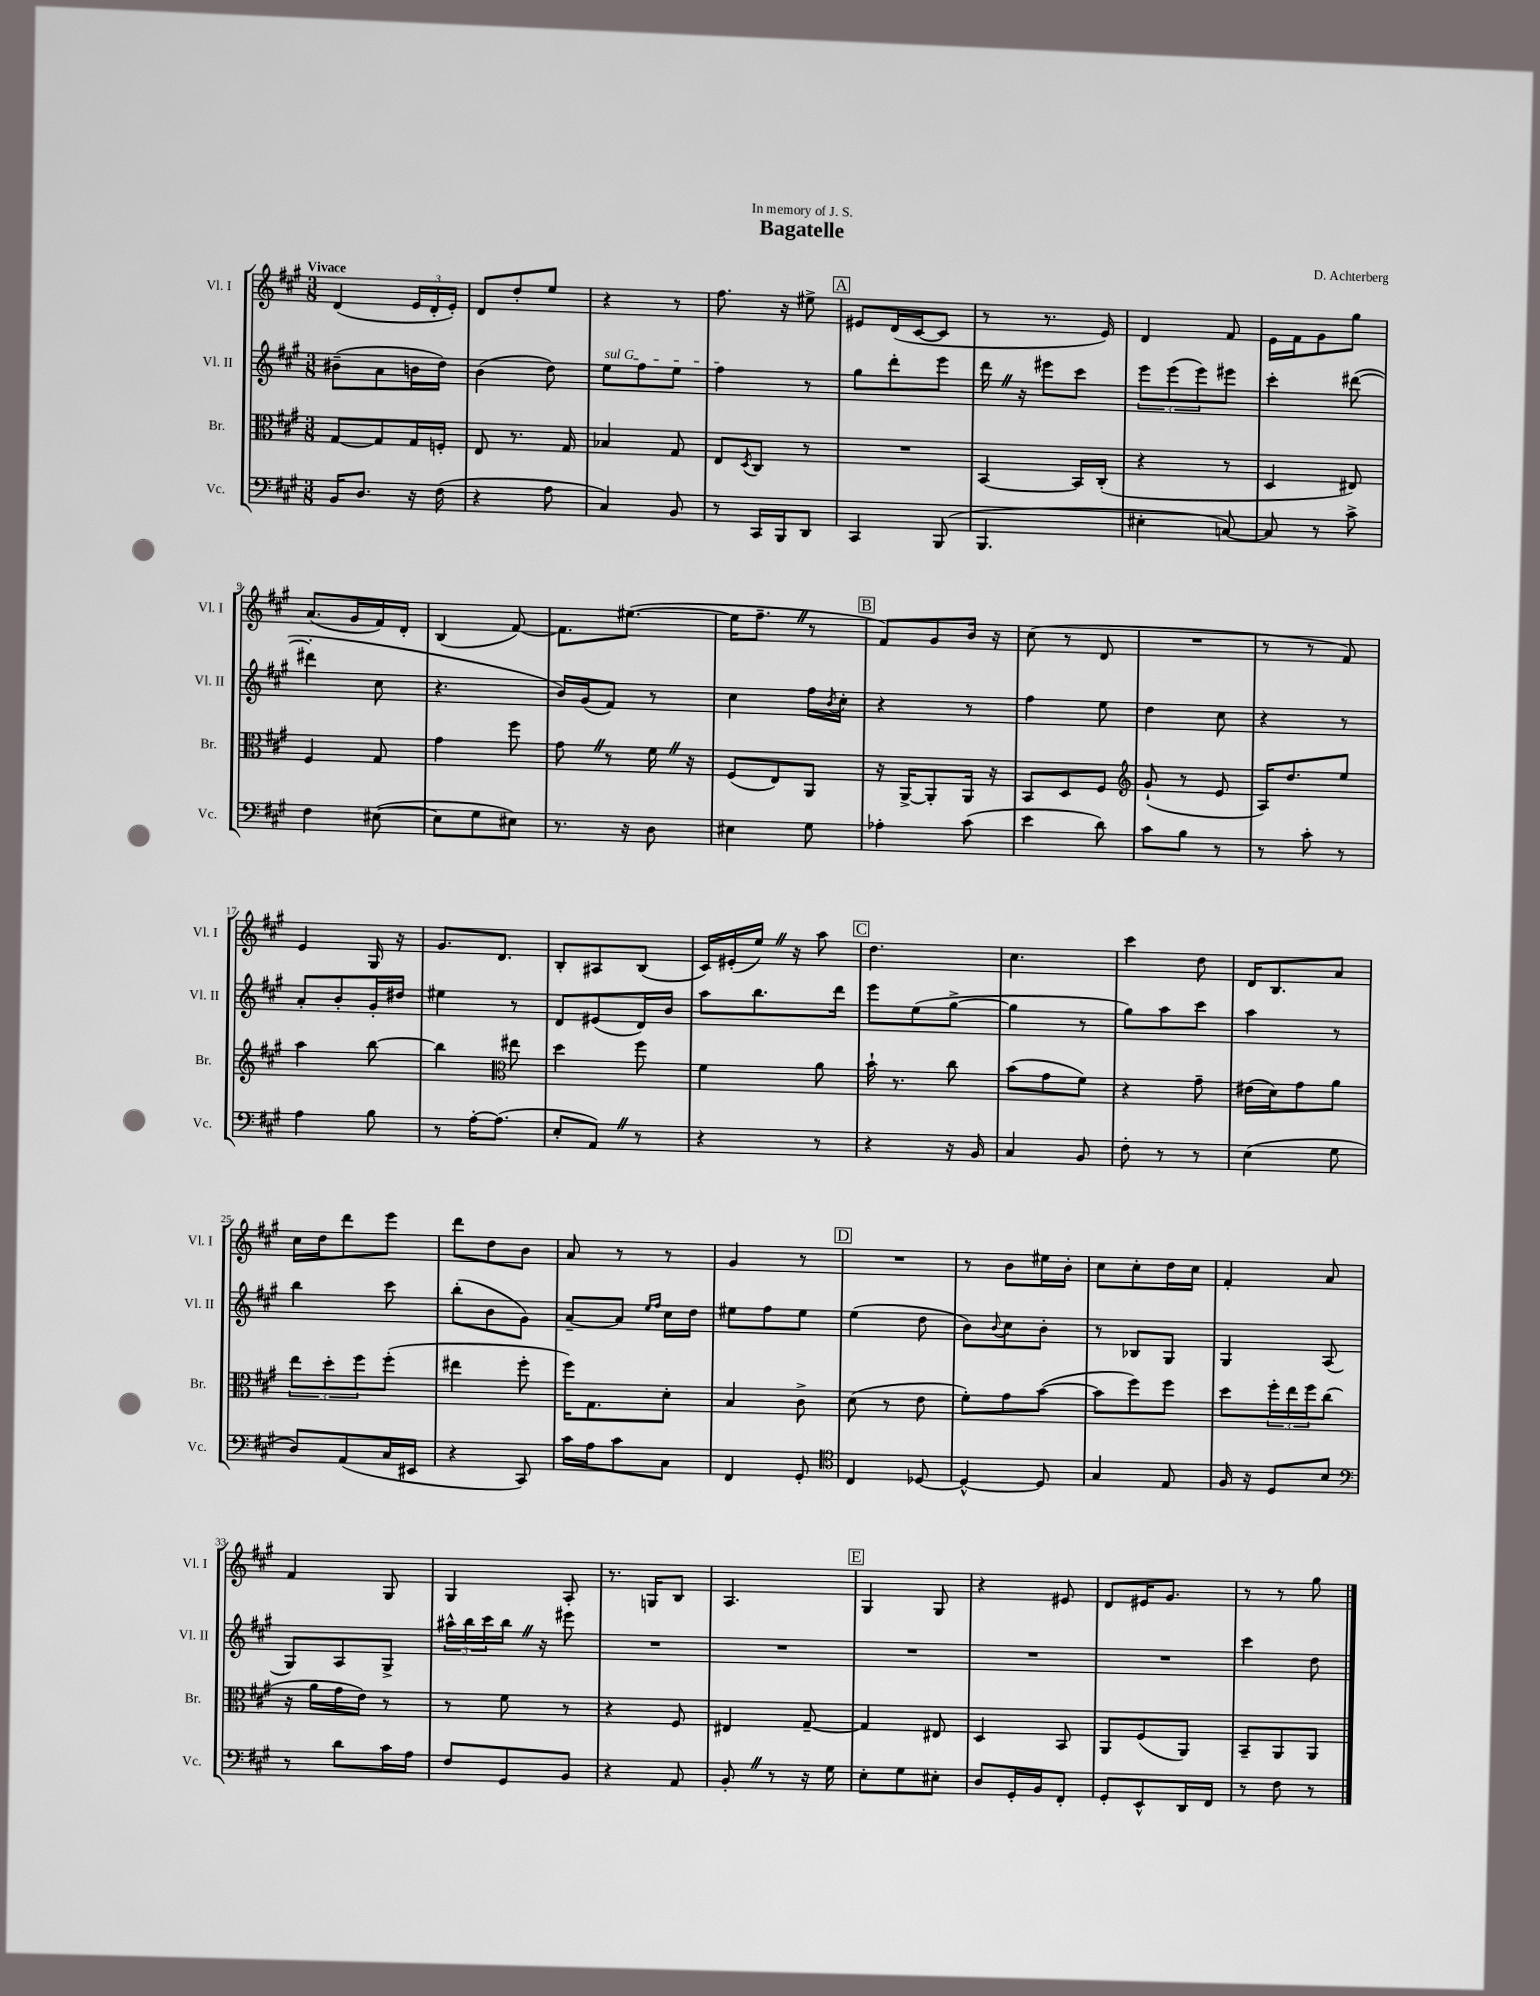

**kern	**kern	**kern	**kern
*staff4	*staff3	*staff2	*staff1
*clefF4	*clefC3	*clefG2	*clefG2
*k[f#c#g#]	*k[f#c#g#]	*k[f#c#g#]	*k[f#c#g#]
*M3/8	*M3/8	*M3/8	*M3/8
16BB/LK	[8G#/L	(8b#~\L	(4d/
8.D/J	.	.	.
.	8G#/]	8a\	.
16r	16G#/L	16b\L	24e/LL
.	.	.	24d'/
(16F#\	16F'/JJ	16dd\JJ)	.
.	.	.	24e'/JJ)
=	=	=	=
4r	8E/	(4b\	8d/L
.	8.r	.	8dd'/
8A\	.	8dd\)	8ee/J
.	16G#/	.	.
=	=	=	=
4C#/)	4B-/	8ee\L	4r
.	.	8ff#\	.
8BB/	8G#/	8ee\J	8r
=	=	=	=
8r	8E/L	4ff#\	8.ff#\
.	8qD/	.	.
16CC#/LL	8C#/J	.	.
16BBB/J	.	.	16r
8DD/J	8r	8r	8ee#^\
=	=	=	=
4CC#/	4.r	8gg#\L	8e#/L
.	.	8ddd'\	(16d/L
.	.	.	[16c#/J
(8BBB/	.	8eee\J	8c#/]J
=	=	=	=
4.BBB/	[4BB/	16ddd\	8r
.	.	16r	.
.	.	8eee#\L	8.r
.	16BB/]LL	8ccc#\J	.
.	(16C#'/JJ	.	16e/)
=	=	=	=
4E#'\	4r	12eee\L	4d/
.	.	(12eee\	.
.	.	12eee\)	.
[8C/)	8r	8eee#\J	8f#/
=	=	=	=
8C/]	4D/	4ccc#'\	16e\LL
.	.	.	16f#\J
8r	.	.	8g#\
8c#^\	8E#/)	([8ddd#\	8gg#\J
=	=	=	=
4F#\	4F#/	4ddd#'\]	(8.a/L
.	.	.	16g#/L
([8E#\	8G#/	8cc#\	16f#/)
.	.	.	16d'/JJ
=	=	=	=
8E#\]L	4g#\	4.r	(4B/
8G#\	.	.	.
8E#\J)	8ff#\	.	[8f#/)
=	=	=	=
8.r	8g#\	16b/LL)	8.f#\]L
.	.	(16g#/J	.
.	8r	8f#/J)	.
16r	.	.	([8.ee#\J
8D\	16f#\	8r	.
.	16r	.	.
=	=	=	=
4E#\	(8F#/L	4cc#\	16ee#\]LK
.	.	.	8.ff#~\J
.	8E/)	.	.
8G#\	8AA/J	16ff#\LL	8r
.	.	8qb/	.
.	.	16cc#'\JJ	.
=	=	=	=
4A-'\	16r	4r	8f#/L)
.	[16AA^/LK	.	.
.	8AA'/]	.	8g#/
(8c#\	16AA/Jk	8r	16b/Jk
.	16r	.	16r
=	=	=	=
4e\	8BB/L	4ff#\	(8cc#\
.	8D/	.	8r
8d\)	8F#/J	8ee\	8d/
=	=	=	=
*	*clefG2	*	*
8c#\L	(8g#`/	4dd\	4.r
8B\J	8r	.	.
8r	8e/	8cc#\	.
=	=	=	=
8r	16A/LK)	4r	8r
.	8.dd/	.	.
8c#'\	.	.	8r
8r	8ee/J	8r	8f#/)
=	=	=	=
4A\	4aa\	8a'/L	4e/
.	.	8b'/	.
8B\	[8bb\	16g#'/L	16G#/
.	.	16dd#/JJ	16r
=	=	=	=
8r	4bb\]	4ee#\	8.g#/L
[16A'\LK	.	.	.
(8.A\]J	.	.	8.d/J
*	*clefC3	*	*
.	8ee#\	8r	.
=	=	=	=
8E'/L	4dd\	8d/L	8B'/L
8AA/J)	.	(8e#/	8A#/
8r	8ff#\	16d/L)	(8B/J
.	.	16b/JJ	.
=	=	=	=
4r	4f#\	8aa\L	16c#/LL)
.	.	.	(16e#'/
.	.	8.bb\	16ee/JJ)
.	.	.	16r
8r	8a\	.	8aa\
.	.	16ddd\Jk	.
=	=	=	=
4r	16b`\	8eee\L	4.dd\
.	8.r	.	.
.	.	(8ee\	.
16r	8cc#\	[8gg#^\J	.
16BB/	.	.	.
=	=	=	=
4C#/	(8b\L	4gg#\]	4.cc#\
.	8g#\	.	.
8BB/	8f#\J)	8r	.
=	=	=	=
8F#'\	4r	8gg#\L)	4ccc#\
8r	.	8aa\	.
8r	8g#~\	8ccc#\J	8dd\
=	=	=	=
(4E\	(16e#\LL	4aa\	16d/LK
.	16d\J)	.	8.B/
.	8g#\	.	.
8G#\	8a\J	8r	8a/J
=	=	=	=
8D/L)	12ee\L	4bb\	16cc#\LL
.	.	.	16dd\J
.	12dd'\	.	.
(8AA/	.	.	8ddd\
.	12ff#\	.	.
16C#/L	(8ff#'\J	8ccc#\	8eee\J
16EE#/JJ	.	.	.
=	=	=	=
4r	4ee#\	(8bb'\L	8ddd\L
.	.	8b\	8dd\
8CC#/)	8ff#'\	8g#\J)	8b\J
=	=	=	=
16c#\LL	16ff#\LK)	[8a~/L	8a/
16A\J	8.G#\	.	.
8c#\	.	8a/]J	8r
.	.	16qqee/LL	.
.	.	16qqff#/JJ	.
8C#\J	8d'\J	16cc#\LL	8r
.	.	16dd\JJ	.
=	=	=	=
4FF#/	4B/	8ee#\L	4g#/
.	.	8ff#\	.
8GG#'/	8c#^\	8ee#\J	8r
=	=	=	=
*clefC4	*	*	*
4C#/	(8d\	(4ee\	4.r
.	8r	.	.
[8D-/	8e\	8dd\	.
=	=	=	=
4D-^^/_	8f#'\L)	8b\L)	8r
.	.	8qqb/	.
.	8g#\	8cc#\	8b\L
8D-/]	([8b\J	8b'\J	16ee#\L
.	.	.	16b'\JJ
=	=	=	=
4G#/	8b\]L	8r	8cc#\L
.	8ff#\)	8B-/L	8cc#'\
8E/	8ff#\J	8G#/J	16dd\L
.	.	.	16cc#\JJ
=	=	=	=
16F#/	8dd\L	4G#/	4f#'/
16r	.	.	.
8D/L	24ff#'\L	.	.
.	24ee\	.	.
.	24ff#\J	.	.
8B/J	(8cc#\J	(8A/	8a/
=	=	=	=
*clefF4	*	*	*
8r	16r	8G#/L)	4f#/
.	16a\LL	.	.
8d\L	16g#\	8A/	.
.	16e\JJ)	.	.
16c#\L	8r	8G#^/J	8G#/
16A\JJ	.	.	.
=	=	=	=
8F#/L	8r	24aa#^^\LL	4G#/
.	.	24bb\	.
.	.	24ccc#\	.
8GG#/	8f#\	16bb\JJ	.
.	.	16r	.
8BB/J	8r	8eee#\	8A'/
=	=	=	=
4r	4r	4.r	8.r
.	.	.	16G/LK
8AA/	8F#/	.	8B/J
=	=	=	=
8BB'/	4E#/	4.r	4.A/
8r	.	.	.
16r	[8G#~/	.	.
16G#\	.	.	.
=	=	=	=
8E'\L	4G#/]	4.r	4G#/
8G#\	.	.	.
8E#'\J	8E#/	.	8G#/
=	=	=	=
8D/L	4D/	4.r	4r
16GG#'/L	.	.	.
16BB/J	.	.	.
8FF#'/J	8BB/	.	8e#/
=	=	=	=
8GG#'/L	8AA/L	4.r	8d/L
8EE^^/	(8F#/	.	16e#/K
.	.	.	8.g#/J
16DD/L	8AA/J)	.	.
16FF#/JJ	.	.	.
=	=	=	=
8r	8BB~/L	4ccc#\	8r
8F#\	8AA/	.	8r
8r	8AA/J	8dd\	8gg#\
==	==	==	==
*-	*-	*-	*-
